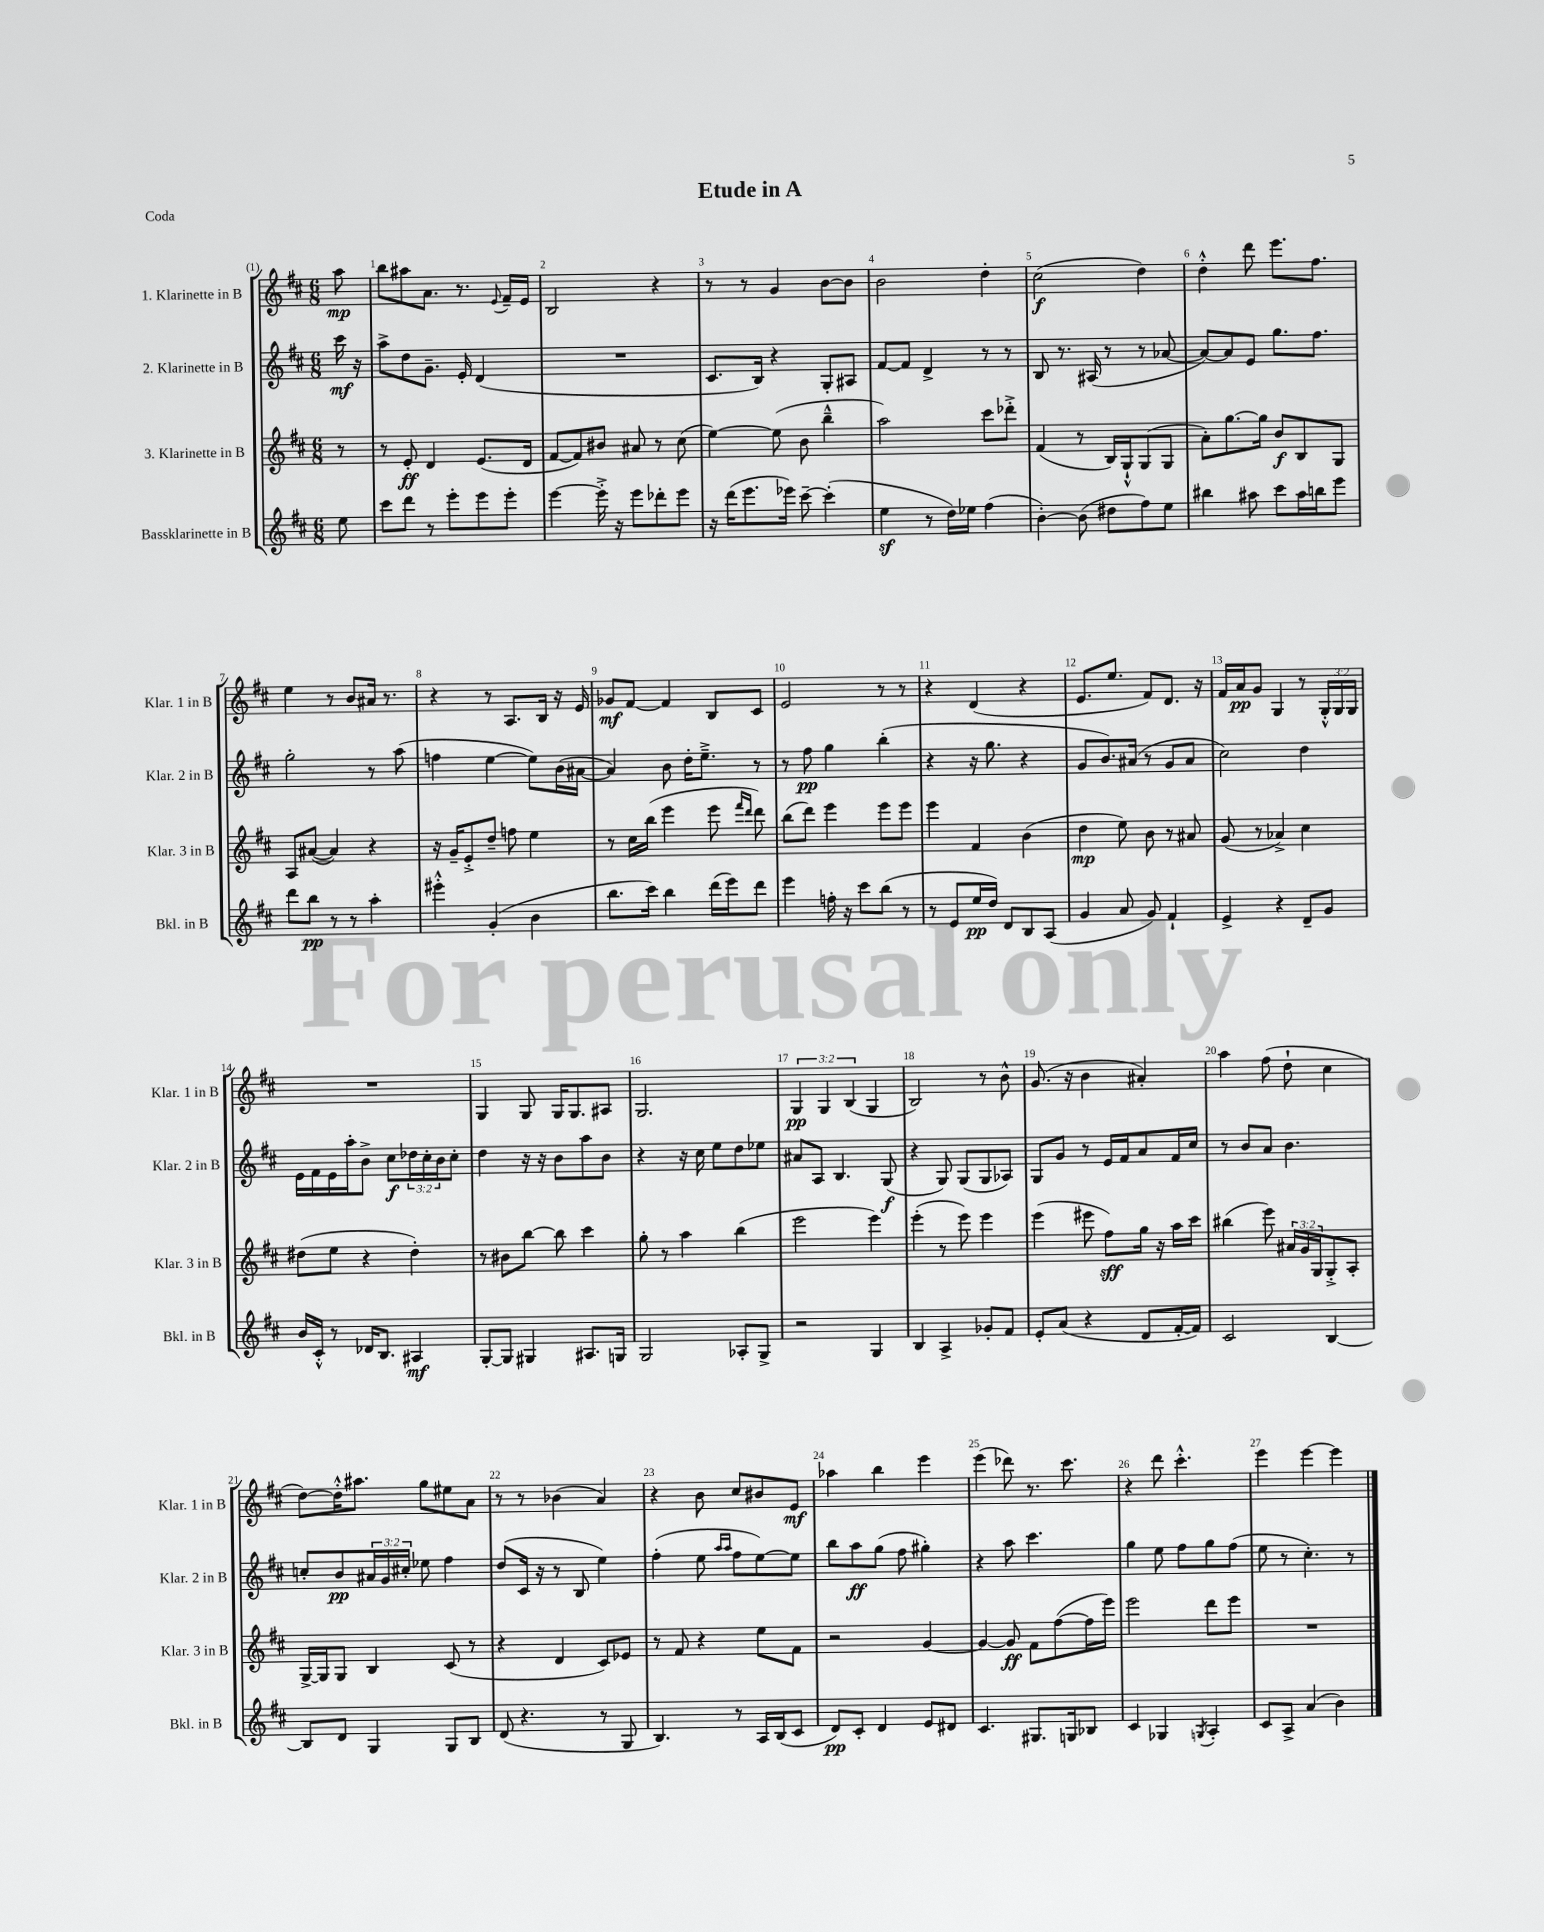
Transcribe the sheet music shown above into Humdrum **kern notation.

**kern	**dynam	**kern	**dynam	**kern	**dynam	**kern	**dynam
*part4	*part4	*part3	*part3	*part2	*part2	*part1	*part1
*staff4	*staff4	*staff3	*staff3	*staff2	*staff2	*staff1	*staff1
*I"Bassklarinette in B	*	*I"3. Klarinette in B	*	*I"2. Klarinette in B	*	*I"1. Klarinette in B	*
*I'Bkl. in B	*	*I'Klar. 3 in B	*	*I'Klar. 2 in B	*	*I'Klar. 1 in B	*
*clefG2	*	*clefG2	*	*clefG2	*	*clefG2	*
*k[f#c#]	*	*k[f#c#]	*	*k[f#c#]	*	*k[f#c#]	*
*M6/8	*	*M6/8	*	*M6/8	*	*M6/8	*
=	=	=	=	=	=	=	=
8ee\	.	8r	.	16ccc#\	mf	8aa\	mp
.	.	.	.	16r	.	.	.
=1	=1	=1	=1	=1	=1	=1	=1
8ccc#\L	.	8r	.	8aa^\L	.	8bb\L	.
8ddd\J	.	8e'/	ff	8dd\	.	8aa#X\	.
8r	.	4d/	.	8.g~\J	.	8.a\J	.
8eee'\L	.	.	.	.	.	.	.
.	.	.	.	16e'/	.	8.r	.
8eee\	.	(8.e/L	.	(4d/	.	.	.
.	.	.	.	.	.	8qqe/	.
8eee'\J	.	.	.	.	.	16f#~/LL	.
.	.	16d/Jk	.	.	.	16e/JJ	.
=2	=2	=2	=2	=2	=2	=2	=2
[4eee\	.	[8f#/L	.	2.r	.	2B/	.
.	.	8f#/])	.	.	.	.	.
16eee'^\]	.	8b#X/J	.	.	.	.	.
16r	.	.	.	.	.	.	.
8eee\L	.	8a#X/	.	.	.	.	.
8ddd-X'\	.	8r	.	.	.	4r	.
8eee\J	.	(8cc#\	.	.	.	.	.
=3	=3	=3	=3	=3	=3	=3	=3
16r	.	[4ee\)	.	8.c#/L	.	8r	.
(16ddd\KL	.	.	.	.	.	.	.
8.eee\	.	.	.	.	.	8r	.
.	.	.	.	16B/Jk)	.	.	.
.	.	(8ee\]	.	4r	.	4g/	.
16eee-X\Jk)	.	.	.	.	.	.	.
[8ccc#~\	.	8b\	.	.	.	.	.
(4ccc#'\]	.	4bb~^^\	.	8G'/L	.	[8b\L	.
.	.	.	.	8A#X/J	.	8b\J]	.
=4	=4	=4	=4	=4	=4	=4	=4
4eez\	.	2aa\)	.	[8f#/L	.	2b\	.
.	.	.	.	8f#/J]	.	.	.
8r	.	.	.	4d^/	.	.	.
16dd\LL)	.	.	.	.	.	.	.
16ee-X\JJ	.	.	.	.	.	.	.
(4ff#\	.	8ccc#\L	.	8r	.	4dd'\	.
.	.	8ddd-X'^\J	.	8r	.	.	.
=5	=5	=5	=5	=5	=5	=5	=5
[4b'\)	.	(4f#/	.	8B/	.	(2cc#\	f
.	.	.	.	8.r	.	.	.
(8b\]	.	8r	.	.	.	.	.
.	.	.	.	(16A#X/	.	.	.
8dd#X\L	.	16B/LL)	.	8r	.	.	.
.	.	16G`^^/J	.	.	.	.	.
8ff#\)	.	(8G/	.	8r	.	4dd\)	.
8ee\J	.	8G/J	.	[8a-X/	.	.	.
=6	=6	=6	=6	=6	=6	=6	=6
4bb#X\	.	8a'\L)	.	8a-/L_)	.	4dd'^^\	.
.	.	[8.gg\	.	8a-/]	.	.	.
8aa#X\	.	.	.	8e/J	.	8ddd\	.
.	.	16gg\Jk]	.	.	.	.	.
8ccc#\L	.	8b/L	f	8.gg\L	.	8.eee\L	.
16aa#\L	.	8B/	.	.	.	.	.
16bbn\J	.	.	.	8.ff#\J	.	8.ff#\J	.
8eee\J	.	8G/J	.	.	.	.	.
!!LO:LB:g=z
=7	=7	=7	=7	=7	=7	=7	=7
8ddd\L	.	8A/L	.	2gg'\	.	4ee\	.
8bb\J	pp	([8a#X/J	.	.	.	.	.
8r	.	4a#/])	.	.	.	8r	.
8r	.	.	.	.	.	8b/L	.
4aa'\	.	4r	.	8r	.	16a#X/Jk	.
.	.	.	.	.	.	8.r	.
.	.	.	.	(8aa\	.	.	.
=8	=8	=8	=8	=8	=8	=8	=8
4eee#X'^^\	.	16r	.	4ffn\	.	4r	.
.	.	16g~/KL	.	.	.	.	.
.	.	8e'^/	.	.	.	.	.
(4g'/	.	8dd~/J	.	[4ee\	.	8r	.
.	.	8ffn\	.	.	.	8.A/L	.
4b\	.	4ee\	.	8ee\L])	.	.	.
.	.	.	.	.	.	16B/Jk	.
.	.	.	.	(16b\L	.	16r	.
.	.	.	.	[16a#X\JJ	.	16e/	.
=9	=9	=9	=9	=9	=9	=9	=9
8.bb\L	.	8r	.	4a#/])	.	8g-X/L	mf
.	.	16cc#\LL	.	.	.	[8f#/J	.
16ccc#\Jk)	.	(16bb\JJ	.	.	.	.	.
4bb\	.	4eee\	.	8b\	.	4f#/]	.
.	.	.	.	16dd'\KL	.	.	.
.	.	.	.	8.ee~^\J	.	.	.
(16ddd\LL	.	8eee\	.	.	.	8B/L	.
16eee\J)	.	.	.	.	.	.	.
.	.	16qqfff#/LL	.	.	.	.	.
.	.	16qqddd/JJ	.	.	.	.	.
8ddd\J	.	8ddd\)	.	8r	.	8c#/J	.
=10	=10	=10	=10	=10	=10	=10	=10
4eee\	.	(8bb\L	.	8r	.	2e/	.
.	.	8ddd\J)	.	8ff#\	pp	.	.
16ffn'\	.	4eee\	.	4gg\	.	.	.
16r	.	.	.	.	.	.	.
8ccc#\L	.	.	.	.	.	.	.
(8bb\J	.	8eee\L	.	(4bb'\	.	8r	.
8r	.	8eee\J	.	.	.	8r	.
=11	=11	=11	=11	=11	=11	=11	=11
8r	.	4eee\	.	4r	.	4r	.
8e/L	.	.	.	.	.	.	.
16ee/L	pp	4f#/	.	16r	.	(4d/	.
16dd/JJ)	.	.	.	8.gg\	.	.	.
8d/L	.	.	.	.	.	.	.
8B/	.	(4b\	.	4r	.	4r	.
(8A/J	.	.	.	.	.	.	.
=12	=12	=12	=12	=12	=12	=12	=12
4g/	.	4dd\	mp	8g/L	.	8.e/L	.
.	.	.	.	8.b/)	.	.	.
.	.	.	.	.	.	8.ee/J	.
8a/	.	8ee\)	.	.	.	.	.
.	.	.	.	(16a#X/Jk	.	.	.
8g/)	.	8b\	.	8r	.	8f#/L)	.
4f#`/	.	8r	.	8g/L	.	8.d/J	.
.	.	8a#X/	.	8a#/J	.	.	.
.	.	.	.	.	.	16r	.
=13	=13	=13	=13	=13	=13	=13	=13
4e^/	.	(8g/	.	2cc#\)	.	16f#/LL	.
.	.	.	.	.	.	16a/J	pp
.	.	8r	.	.	.	8g/J	.
4r	.	4a-X^/)	.	.	.	4G/	.
8d~/L	.	4cc#\	.	4dd\	.	8r	.
8g/J	.	.	.	.	.	24G'^^/LL	.
.	.	.	.	.	.	24G/	.
.	.	.	.	.	.	24G/JJ	.
!!LO:LB:g=z
=14	=14	=14	=14	=14	=14	=14	=14
16b/LL	.	(8dd#X\L	.	16e\LL	.	2.r	.
16c#'^^/JJ	.	.	.	16f#\	.	.	.
8r	.	8ee\J	.	16e\	.	.	.
.	.	.	.	16aa'\J	.	.	.
16d-X/KL	.	4r	.	8b^\J	.	.	.
8.B/J	.	.	.	.	.	.	.
.	.	.	.	8cc#\L	f	.	.
4A#X/	mf	4dd#'\)	.	24dd-X\L	.	.	.
.	.	.	.	24cc#'\	.	.	.
.	.	.	.	24b\J	.	.	.
.	.	.	.	8cc#'\J	.	.	.
=15	=15	=15	=15	=15	=15	=15	=15
[8G'/L	.	8r	.	4dd\	.	4G/	.
8G/J]	.	8b#X\L	.	.	.	.	.
4G#X/	.	[8bb\J	.	16r	.	8G/	.
.	.	.	.	16r	.	.	.
.	.	8bb\]	.	8b\L	.	16G/KL	.
.	.	.	.	.	.	8.G/	.
8.A#X/L	.	4ccc#\	.	8aa\	.	.	.
.	.	.	.	8b\J	.	8A#X/J	.
16Gn/Jk	.	.	.	.	.	.	.
=16	=16	=16	=16	=16	=16	=16	=16
2G/	.	8gg'\	.	4r	.	2.G/	.
.	.	8r	.	.	.	.	.
.	.	4aa\	.	16r	.	.	.
.	.	.	.	16cc#\	.	.	.
.	.	.	.	8ee\L	.	.	.
8A-X'/L	.	(4bb\	.	8dd\	.	.	.
8G^/J	.	.	.	8ee-X\J	.	.	.
=17	=17	=17	=17	=17	=17	=17	=17
2r	.	2eee\	.	8a#X/L	.	6G/	pp
.	.	.	.	8A/J	.	.	.
.	.	.	.	.	.	6G/	.
.	.	.	.	4.B/	.	.	.
.	.	.	.	.	.	(6B/	.
4G/	.	4eee\)	.	.	.	4G/	.
.	.	.	.	(8G/	f	.	.
=18	=18	=18	=18	=18	=18	=18	=18
4B/	.	(4eee'\	.	4r	.	2B/)	.
4A^/	.	8r	.	8G/)	.	.	.
.	.	8eee\)	.	(8G/L	.	.	.
8g-X'/L	.	4eee\	.	8G/	.	8r	.
8f#/J	.	.	.	8A-X/J)	.	8b^^\	.
=19	=19	=19	=19	=19	=19	=19	=19
8e'/L	.	(4eee\	.	8G/L	.	(8.g/	.
(8a/J	.	.	.	8g/J	.	.	.
.	.	.	.	.	.	16r	.
4r	.	8eee#X\	.	8r	.	4b\	.
.	.	8ff#\L)	sff	16e/LL	.	.	.
.	.	.	.	16f#/J	.	.	.
8d/L	.	16gg\Jk	.	8a/	.	4a#X'/)	.
.	.	16r	.	.	.	.	.
[16f#'/L	.	16aa\LL	.	16f#/L	.	.	.
16f#/JJ])	.	16ccc#\JJ	.	16cc#/JJ	.	.	.
=20	=20	=20	=20	=20	=20	=20	=20
2c#/	.	(4bb#X\	.	8r	.	4aa\	.
.	.	.	.	8b/L	.	.	.
.	.	8eee\)	.	8a/J	.	(8ff#\	.
.	.	24a#X/LL	.	4.b\	.	8dd`\	.
.	.	24g/	.	.	.	.	.
.	.	24G/J	.	.	.	.	.
[4B/	.	8G'^/	.	.	.	4cc#\	.
.	.	8A'/J	.	.	.	.	.
!!LO:LB:g=z
=21	=21	=21	=21	=21	=21	=21	=21
8B/L]	.	[16G^/LL	.	8ccn'/L	.	[8dd\L)	.
.	.	16G/J]	.	.	.	.	.
8d/J	.	8G/J	.	8b/	pp	16dd'^^\K]	.
.	.	.	.	.	.	8.aa#X\J	.
4G/	.	4B/	.	24a#X/L	.	.	.
.	.	.	.	24g/	.	.	.
.	.	.	.	24cc#X'/JJ	.	.	.
.	.	.	.	8ee-X\	.	8gg\L	.
8G/L	.	(8c#/	.	4ff#\	.	8ee#X\	.
8B/J	.	8r	.	.	.	8a\J	.
=22	=22	=22	=22	=22	=22	=22	=22
(8d/	.	4r	.	(8dd/L	.	8r	.
4.r	.	.	.	16c#/Jk	.	8r	.
.	.	.	.	16r	.	.	.
.	.	4d/	.	8r	.	(4b-X\	.
.	.	.	.	8B/	.	.	.
8r	.	8c#/L)	.	4ee\)	.	4a/)	.
8G/	.	8e-X/J	.	.	.	.	.
=23	=23	=23	=23	=23	=23	=23	=23
4.B/)	.	8r	.	(4ff#'\	.	4r	.
.	.	8f#/	.	.	.	.	.
.	.	4r	.	8ee\	.	8b\	.
.	.	.	.	16qqaa/LL	.	.	.
.	.	.	.	16qqaa/JJ	.	.	.
8r	.	.	.	8ff#\L	.	8cc#/L	.
16A/LL	.	8ee\L	.	[8ee\)	.	8b#X/	.
(16B/J	.	.	.	.	.	.	.
8c#/J	.	8f#\J	.	8ee\J]	.	8e/J	mf
=24	=24	=24	=24	=24	=24	=24	=24
8d/L)	pp	2r	.	8bb\L	.	4aa-X\	.
8c#'/J	.	.	.	8aa\	ff	.	.
4d/	.	.	.	(8gg\J	.	4bb\	.
.	.	.	.	8ff#\	.	.	.
8e/L	.	[4g/	.	4gg#X'\)	.	4eee\	.
8d#X/J	.	.	.	.	.	.	.
=25	=25	=25	=25	=25	=25	=25	=25
4.c#/	.	4g/_	.	4r	.	(4eee\	.
.	.	8g/]	ff	8aa\	.	8ddd-X\)	.
8.G#X/L	.	8f#\L	.	4.ccc#\	.	8.r	.
.	.	([8ff#\	.	.	.	.	.
16Gn/k	.	.	.	.	.	8.ccc#\	.
8B-X/J	.	16ff#\L]	.	.	.	.	.
.	.	16eee\JJ)	.	.	.	.	.
=26	=26	=26	=26	=26	=26	=26	=26
4c#/	.	2eee\	.	4gg\	.	4r	.
4G-X/	.	.	.	8ee\	.	8ddd\	.
.	.	.	.	8ff#\L	.	4.ccc#'^^\	.
8qGn/	.	.	.	.	.	.	.
4A'/	.	8ddd\L	.	8gg\	.	.	.
.	.	8eee\J	.	(8ff#\J	.	.	.
=27	=27	=27	=27	=27	=27	=27	=27
8c#/L	.	2.r	.	8ee\	.	4eee\	.
8A^/J	.	.	.	8r	.	.	.
(4a/	.	.	.	4.cc#'\)	.	[4eee\	.
4b\)	.	.	.	.	.	4eee\]	.
.	.	.	.	8r	.	.	.
==	==	==	==	==	==	==	==
*-	*-	*-	*-	*-	*-	*-	*-
